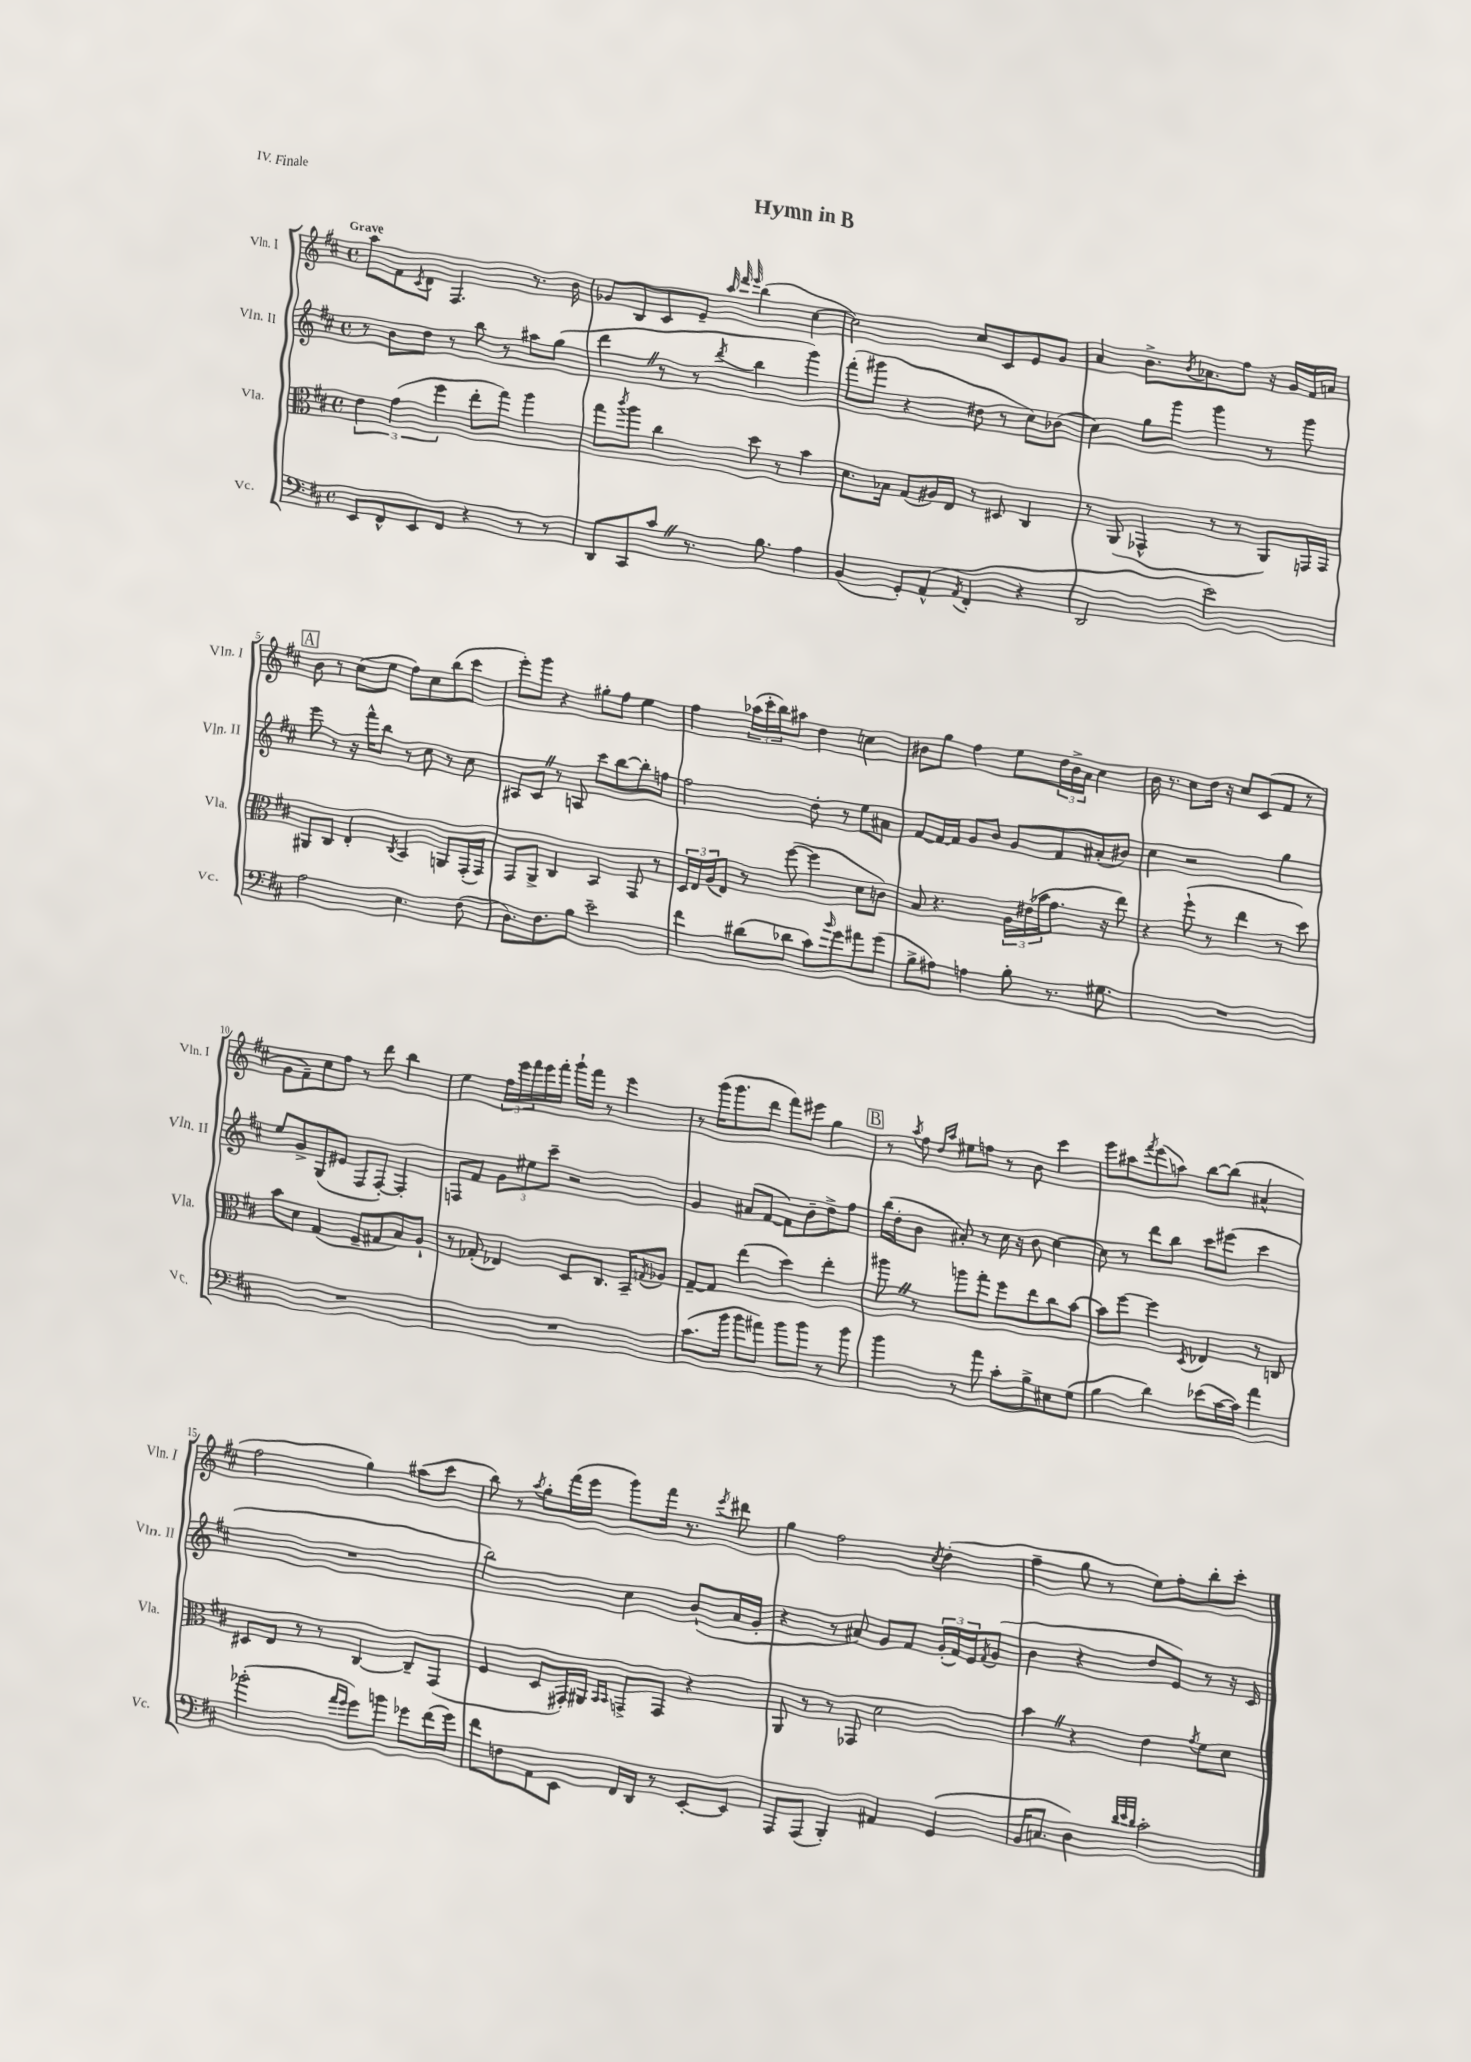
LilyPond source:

\header { title = "Hymn in B" piece = "IV. Finale" }
<<
\new StaffGroup <<
\new Staff = "s0" \with { instrumentName = "Vln. I" shortInstrumentName = "Vln. I" } {
    \clef treble \key d \major \defaultTimeSignature \time 4/4 \tempo "Grave"
    a''8 fis'8 \acciaccatura { cis'8 } d'8 fis4. r8. b'16 |
    ges'8 b8 cis'8 e'8-- \grace { a''32 d'''32 e'''32 } b''4( cis''4~ |
    cis''2) cis''8 cis'8 e'8 g'8 |
    a'4 b'8.-> \acciaccatura { b'8 } aes'8. fis''8 r16 g'16 fis'16 a'16 |
    \mark \markup { \box "A" } b'8 r8 cis''8( e''8 fis''8) cis''8 b''8( cis'''8 |
    e'''8-.) g'''8 r4 gis''8-. fis''8 e''4 |
    fis''4 \tuplet 3/2 { aes''16( cis'''16-. b''16) } ais''8 d''4 c''4 |
    bis'8 g''8 fis''4 e''8 \tuplet 3/2 { d''16 bis'16-> a'16 } cis''4 |
    b'16 r8. cis''8 d''16 r16 cis''8 cis'8( fis'8 r8 |
    g'8 fis'8--) cis''8 fis''8 r8 d'''8 b''4 |
    e''4 \tuplet 3/2 { fis''16 e'''16 fis'''16 } e'''16 fis'''16-. g'''16-! fis'''16 r8 e'''4 |
    r8 g'''16( g'''8. d'''8 fis'''8) eis'''8 g''4 |
    \mark \markup { \box "B" } r8 \acciaccatura { a''8 } fis''8 \grace { d''16 a''16 } eis''8 f''8 r8 b'8 cis'''4 |
    e'''8 ais''8 \acciaccatura { fis'''8 } e'''8( a''8) b''8~ b''8( ais'4-^ |
    fis''2 g''4) ais''8( cis'''8 |
    b''8) r8 \acciaccatura { a''8 } g''8-. fis'''16( e'''16 g'''8) fis'''16 r8. \acciaccatura { e'''8 } dis'''8 |
    g''4 fis''2 \acciaccatura { cis''8 } d''4-.( |
    fis''4-- g''8 r8 e''8) fis''8-. b''8-. cis'''8-. \bar "|." |
}
\new Staff = "s1" \with { instrumentName = "Vln. II" shortInstrumentName = "Vln. II" } {
    \clef treble \key d \major \defaultTimeSignature \time 4/4
    r8 b'8 d''8 r8 b''8 r8 ais''8 g''8( |
    d'''4 \once \override BreathingSign.text = \markup { \musicglyph "scripts.caesura.straight" } \breathe r8 r8 \acciaccatura { d'''8 } b''4 g'''4) |
    fis'''8-.( gis'''8 r4 dis''8 r8 cis''8) bes'8( |
    cis''4) g''8 g'''8 g'''4 r8 g'''8 |
    \mark \markup { \box "A" } e'''8 r8 r16 fis'''16-^ b''8 r8 cis''8 r8 cis''8 |
    ais8 cis'8 \once \override BreathingSign.text = \markup { \musicglyph "scripts.caesura.straight" } \breathe r8 a8 cis'''8 b''8~ b''8-. f''8 |
    fis''2 d''8-. r8 e''8 ais'8 |
    fis'8~ fis'16~ fis'16 g'8 b'8 g'8 fis'8 ais'8-.( bis'8) |
    cis''4 r2 g''4 |
    e''8 g'8-> g8( eis'8 fis8 fis8~-.) fis4-. |
    f8 fis'8 \tuplet 3/2 { g'8 eis''8 cis'''8-- } r2 |
    g'4 ais'8( fis'8~ fis'8) b'8-- d''8-> fis''8 |
    \mark \markup { \box "B" } b''16( d''16-. b'8 ais'8-.) r8 cis''16 r16 b'8 cis''4~ |
    cis''8 r8 d'''8 b''8 cis'''8 eis'''8( cis'''4 |
    R1 |
    b''2) cis''4 b'8-!( a'16 g'16-. |
    r4 r8 ais'8) g'8 fis'8 \tuplet 3/2 { g'16-.( fis'16) e'16 } \acciaccatura { fis'8 } g'8( |
    b'4 r4 d''8 e'8) r8 r16 cis'16 \bar "|." |
}
\new Staff = "s2" \with { instrumentName = "Vla." shortInstrumentName = "Vla." } {
    \clef alto \key d \major \defaultTimeSignature \time 4/4
    \tuplet 3/2 { e'4 g'4( fis''4 } e''8-. g''8) a''4 |
    g''8 \acciaccatura { cis'''8 } a''8 cis''4 d''8 r8 b'4 |
    d'8. bes16 g8( ais16) e16 r8 dis8 cis4 |
    r8 a,8( ges,4-^ r8 r8 a,8) g,16 g,16 |
    \mark \markup { \box "A" } ais,8 cis8 e4-. \acciaccatura { cis8 } b,4 a,8 g,16-.( g,16) |
    g,8 a,8-> cis4 b,4 g,8 r8 |
    \tuplet 3/2 { d16 e16 a16( } e8) r8 fis''8~( fis''4 d'8 c'8) |
    b8 r4. \tuplet 3/2 { a16 eis'16( bes'16 } g'8. r16 e''8) |
    r4 fis''8-!( r8 e''4 r8 d''8) |
    b'8 d'8 g4( fis8-- gis8 b8) a8-! |
    r8 ges8-.( ees4) d8 cis8. b,16-- \acciaccatura { g8 } aes8 |
    g8~-- g8 e''4( d''4) e''4-. |
    \mark \markup { \box "B" } ais''8 \once \override BreathingSign.text = \markup { \musicglyph "scripts.caesura.straight" } \breathe r8 a''8 g''8-. fis''8 e''8 cis''8 b'8~ |
    b'8 fis''8~ fis''4 \acciaccatura { d8 } ees4 r8 c8 |
    dis8 e8 r8 r8 cis4~ cis8-- g,8( |
    fis4 d8 gis,16-.) ais,16 \grace { b,16 b,16 } g,8-> g,8 r4 |
    a,8 r8 r8 ges,8 d'2 |
    b'4 \once \override BreathingSign.text = \markup { \musicglyph "scripts.caesura.straight" } \breathe r4 e'4 \acciaccatura { g'8 } fis'8 d'8 \bar "|." |
}
\new Staff = "s3" \with { instrumentName = "Vc." shortInstrumentName = "Vc." } {
    \clef bass \key d \major \defaultTimeSignature \time 4/4
    e,8 fis,8-^ e,8 fis,8 r4 r8 r8 |
    d,8 cis,8 cis'8 \once \override BreathingSign.text = \markup { \musicglyph "scripts.caesura.straight" } \breathe r8. b8. a4 |
    b,4( g,8-.) a,8-^( \acciaccatura { a,8 } fis,4-. r4 |
    d,2 e'2) |
    \mark \markup { \box "A" } a2 e4. fis8( |
    d8.) fis8. b8 e'2-- |
    fis'4 dis'8( des'8 cis'8) \grace { b'16 } g'8 ais'8 g'8( |
    b8-> ais8) a4 b8-. r8. gis8. |
    R1 |
    R1 |
    R1 |
    cis'8.( b'16 b'8 ais'8) b'8 b'8 r8 b'8 |
    \mark \markup { \box "B" } b'4 r8 a'8 cis'8-. b8-> eis8 g8( |
    b4 d'4) ees'8( cis'16~ cis'16) a'4 |
    bes'2-.( \grace { a'16 g'16 } g'8) b'8 ges'8 fis'16( ges'16) |
    fis'8 f8 a,8 e,8 fis,16 d,16 r8 e,8~-. e,8 |
    a,,8 a,,8( b,,4-.) ais,4 g,4( |
    b,16 c8. d4) \grace { d'32 e'32 d'32 } cis'2-. \bar "|." |
}
>>
>>
